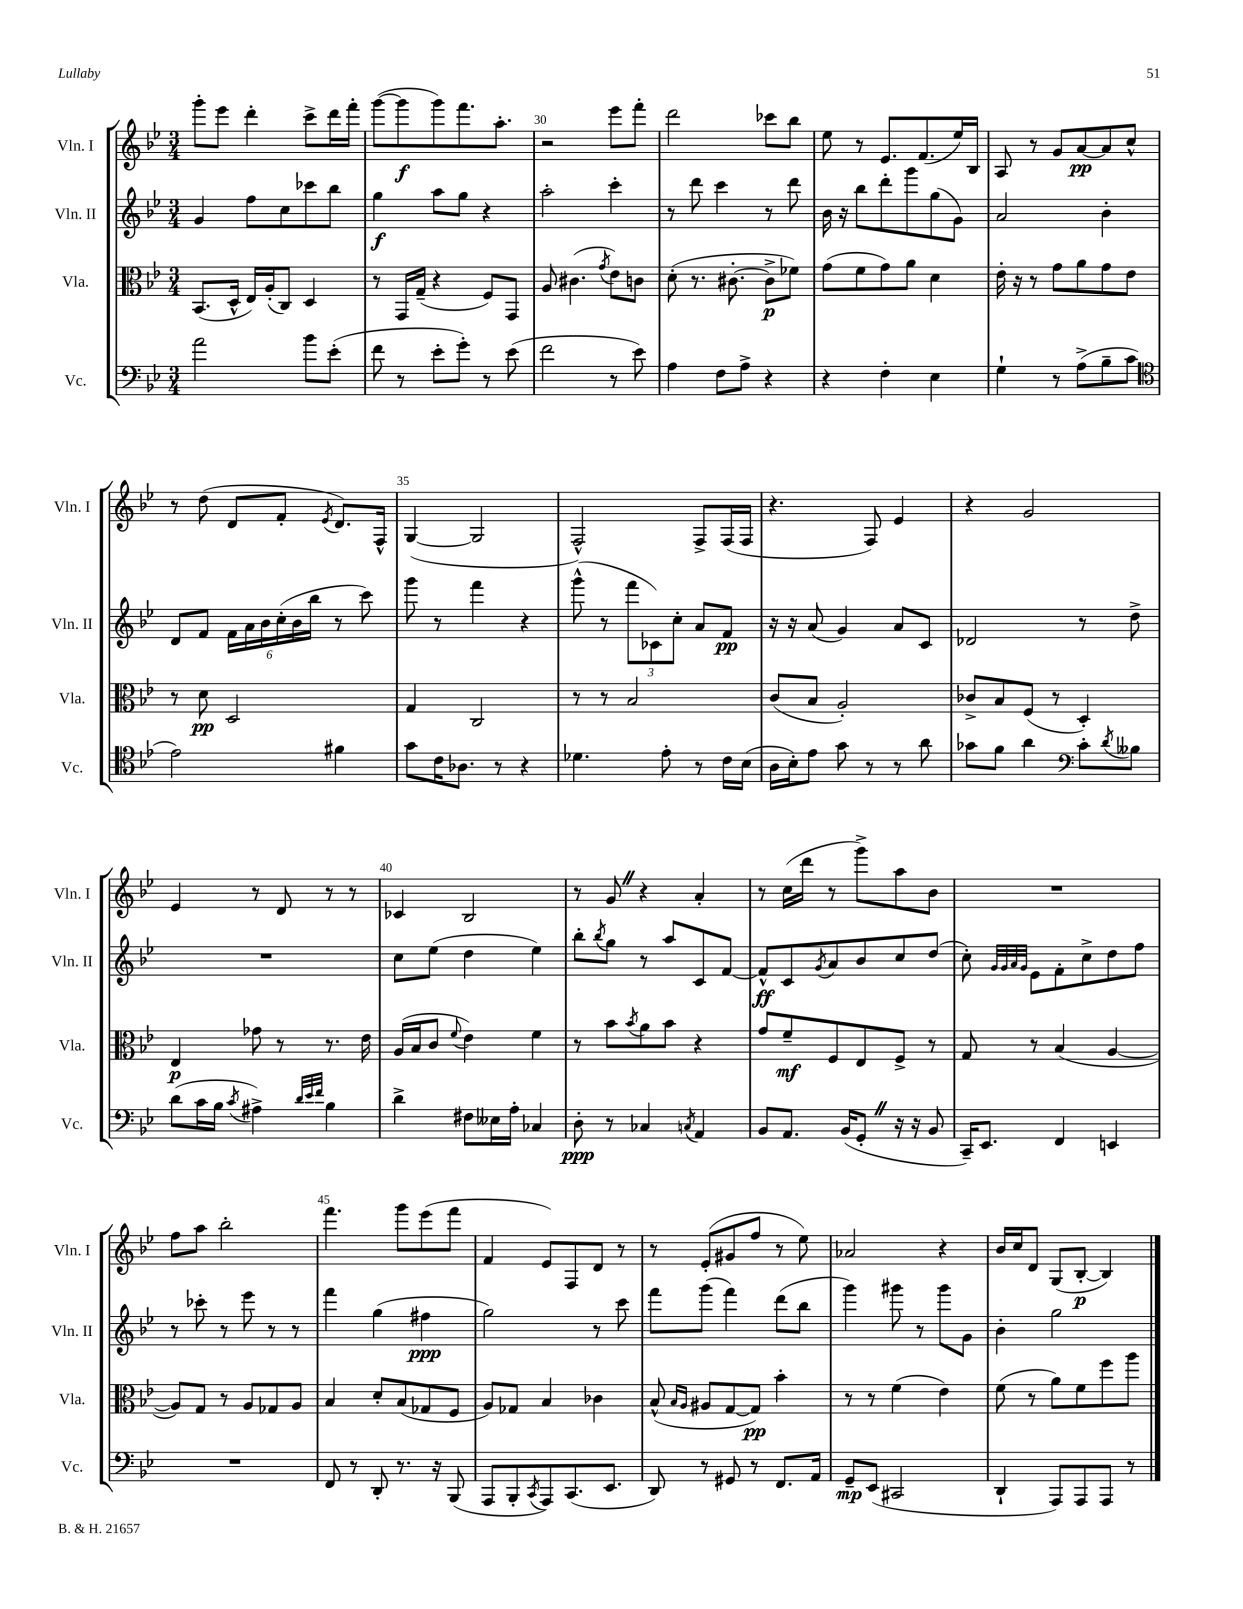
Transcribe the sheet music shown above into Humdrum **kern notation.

**kern	**kern	**kern	**kern
*staff4	*staff3	*staff2	*staff1
*clefF4	*clefC3	*clefG2	*clefG2
*k[b-e-]	*k[b-e-]	*k[b-e-]	*k[b-e-]
*M3/4	*M3/4	*M3/4	*M3/4
2a	(8.BB-	4g	8ggg'
.	.	.	8eee-
.	16D^^	.	.
.	16E-)	8ff	4ddd'
.	(16A'	.	.
.	8C)	8cc	.
8b-	4D	8ccc-	8ccc^
(8e-'	.	8bb-	16ddd
.	.	.	16fff'
=	=	=	=
8f	8r	4gg	([8ggg
8r	16GG	.	8ggg]
.	(16G~	.	.
8e-'	4r	8aa	8ggg)
8g')	.	8gg	8.fff
8r	8F)	4r	.
.	.	.	8.aa'
(8e-	8GG	.	.
=	=	=	=
2f	8A	2aa'	2r
.	(4.c#	.	.
.	8qg	.	.
8r	8e-)	4ccc'	8eee-
8e-)	8c	.	8fff'
=	=	=	=
4A	(8d'	8r	2ddd
.	8.r	8ddd	.
8F	.	4ccc	.
.	[8.c#'	.	.
8A^	.	.	.
4r	8c#^]	8r	8ccc-
.	8f-)	8ddd	8bb-
=	=	=	=
4r	(8g	16b-	8ee-
.	.	16r	.
.	8f	8bb-	8r
4F'	8g)	8ddd'	8.e-
.	8a	8ggg	.
.	.	.	(8.f
4E-	4d	(8gg	.
.	.	8g)	16ee-)
.	.	.	16B-
=	=	=	=
4G`	16e-'	2a	8A
.	16r	.	.
.	8r	.	8r
8r	8g	.	8g
(8A^	8a	.	[8a
8B-~	8g	4b-'	8a]
8c	8e-	.	8cc^^
=	=	=	=
*clefC4	*	*	*
2e-)	8r	8d	8r
.	8d	8f	(8dd
.	2D	24f	8d
.	.	24a	.
.	.	24b-	.
.	.	(24cc'	8f'
.	.	24b-	.
.	.	24bb-	.
.	.	.	8qe-
4f#	.	8r	8.d)
.	.	8ccc)	.
.	.	.	16F^^
=	=	=	=
8g	4G	8ggg	([4G
16c	.	8r	.
8.A-	.	.	.
.	2C	4fff	2G]
8r	.	.	.
4r	.	4r	.
=	=	=	=
4.d-	8r	(8ggg^^	2F^^)
.	8r	8r	.
.	2B-	12fff	.
.	.	12c-)	.
8e-'	.	.	.
.	.	12cc'	.
8r	.	8a	8F^
16c	.	8f	(16F
(16B-	.	.	16F
=	=	=	=
16A	(8c	16r	4.r
16B-')	.	16r	.
8e-	8B-	(8a	.
8g	2A')	4g)	.
8r	.	.	8F)
8r	.	8a	4e-
8a	.	8c	.
=	=	=	=
8g-	8c-^	2d-	4r
8f	8B-	.	.
4a	(8F	.	2g
.	8r	.	.
*clefF4	*	*	*
8c'	4D')	8r	.
8qd	.	.	.
8B--	.	8dd^	.
=	=	=	=
(8d	4E-	2.r	4e-
16c	.	.	.
16B-	.	.	.
8qc	.	.	.
4A#^)	8g-	.	8r
.	8r	.	8d
32qqd	.	.	.
32qqe-	.	.	.
32qqf	.	.	.
4B-	8.r	.	8r
.	.	.	8r
.	16e-	.	.
=	=	=	=
4d^	(16A	8cc	4c-
.	16B-	.	.
.	8c	(8ee-	.
.	8qqf	.	.
8F#	4e-)	4dd	2B-
16E--	.	.	.
16A'	.	.	.
4C-	4f	4ee-)	.
=	=	=	=
8D'	8r	8bb-'	8r
.	.	8qbb-	.
8r	8b-	8gg	8g
.	8qb-	.	.
4C-	8a	8r	4r
.	8b-	8aa	.
8qC	.	.	.
4AA	4r	8c	4a'
.	.	[8f	.
=	=	=	=
8BB-	8g	8f^^]	8r
8.AA	8f~	8c	(16cc
.	.	.	16ddd
.	.	8qg	.
.	8F	8a	8r
(16BB-	.	.	.
8GG'	8E-	8b-	8ggg^)
16r	8F^	8cc	8aa
16r	.	.	.
8BB-	8r	(8dd	8b-
=	=	=	=
16CC~)	8G	8cc')	2.r
8.EE-	.	.	.
.	.	32qqg	.
.	.	32qqg	.
.	.	32qqa	.
.	.	32qqg	.
.	8r	8e-	.
4FF	(4B-	8f'	.
.	.	8cc^	.
4EE	[4A	8dd	.
.	.	8ff	.
=	=	=	=
2.r	8A])	8r	8ff
.	8G	8ccc-'	8aa
.	8r	8r	2bb-'
.	8A	8eee-	.
.	8G-	8r	.
.	8A	8r	.
=	=	=	=
8FF	4B-	4fff	4.fff
8r	.	.	.
8DD'	8d'	(4gg	.
8.r	(8B-	.	8ggg
.	8G-	4ff#	(8eee-
16r	.	.	.
(8BBB-	8F	.	8fff
=	=	=	=
8AAA	8A)	2gg)	4f
8BBB-'	8G-	.	.
8qCC	.	.	.
8AAA)	4B-	.	8e-)
(8.CC	.	.	8F
.	4c-	8r	8d
8.EE-	.	.	.
.	.	8ccc	8r
=	=	=	=
8DD)	(8B-^^	8fff	8r
.	16qqB-	.	.
.	16qqA	.	.
8r	8A#	(8ggg	(8e-'
8GG#	[8G	4fff)	8g#
8r	8G])	.	8ff
8.FF	4b-'	(8ddd	8r
.	.	8bb-	8ee-)
16AA	.	.	.
=	=	=	=
8GG~	8r	4ggg)	2a-
(8EE-	8r	.	.
2CC#	(4f	8ggg#	.
.	.	8r	.
.	4e-)	8ggg#	4r
.	.	8g	.
=	=	=	=
4DD`	(8f	4b-'	16b-
.	.	.	16cc
.	8r	.	8d
8AAA)	8a)	2gg	(8G
8AAA	8f	.	[8B-'
8AAA	8ff	.	4B-])
8r	8aa	.	.
==	==	==	==
*-	*-	*-	*-
